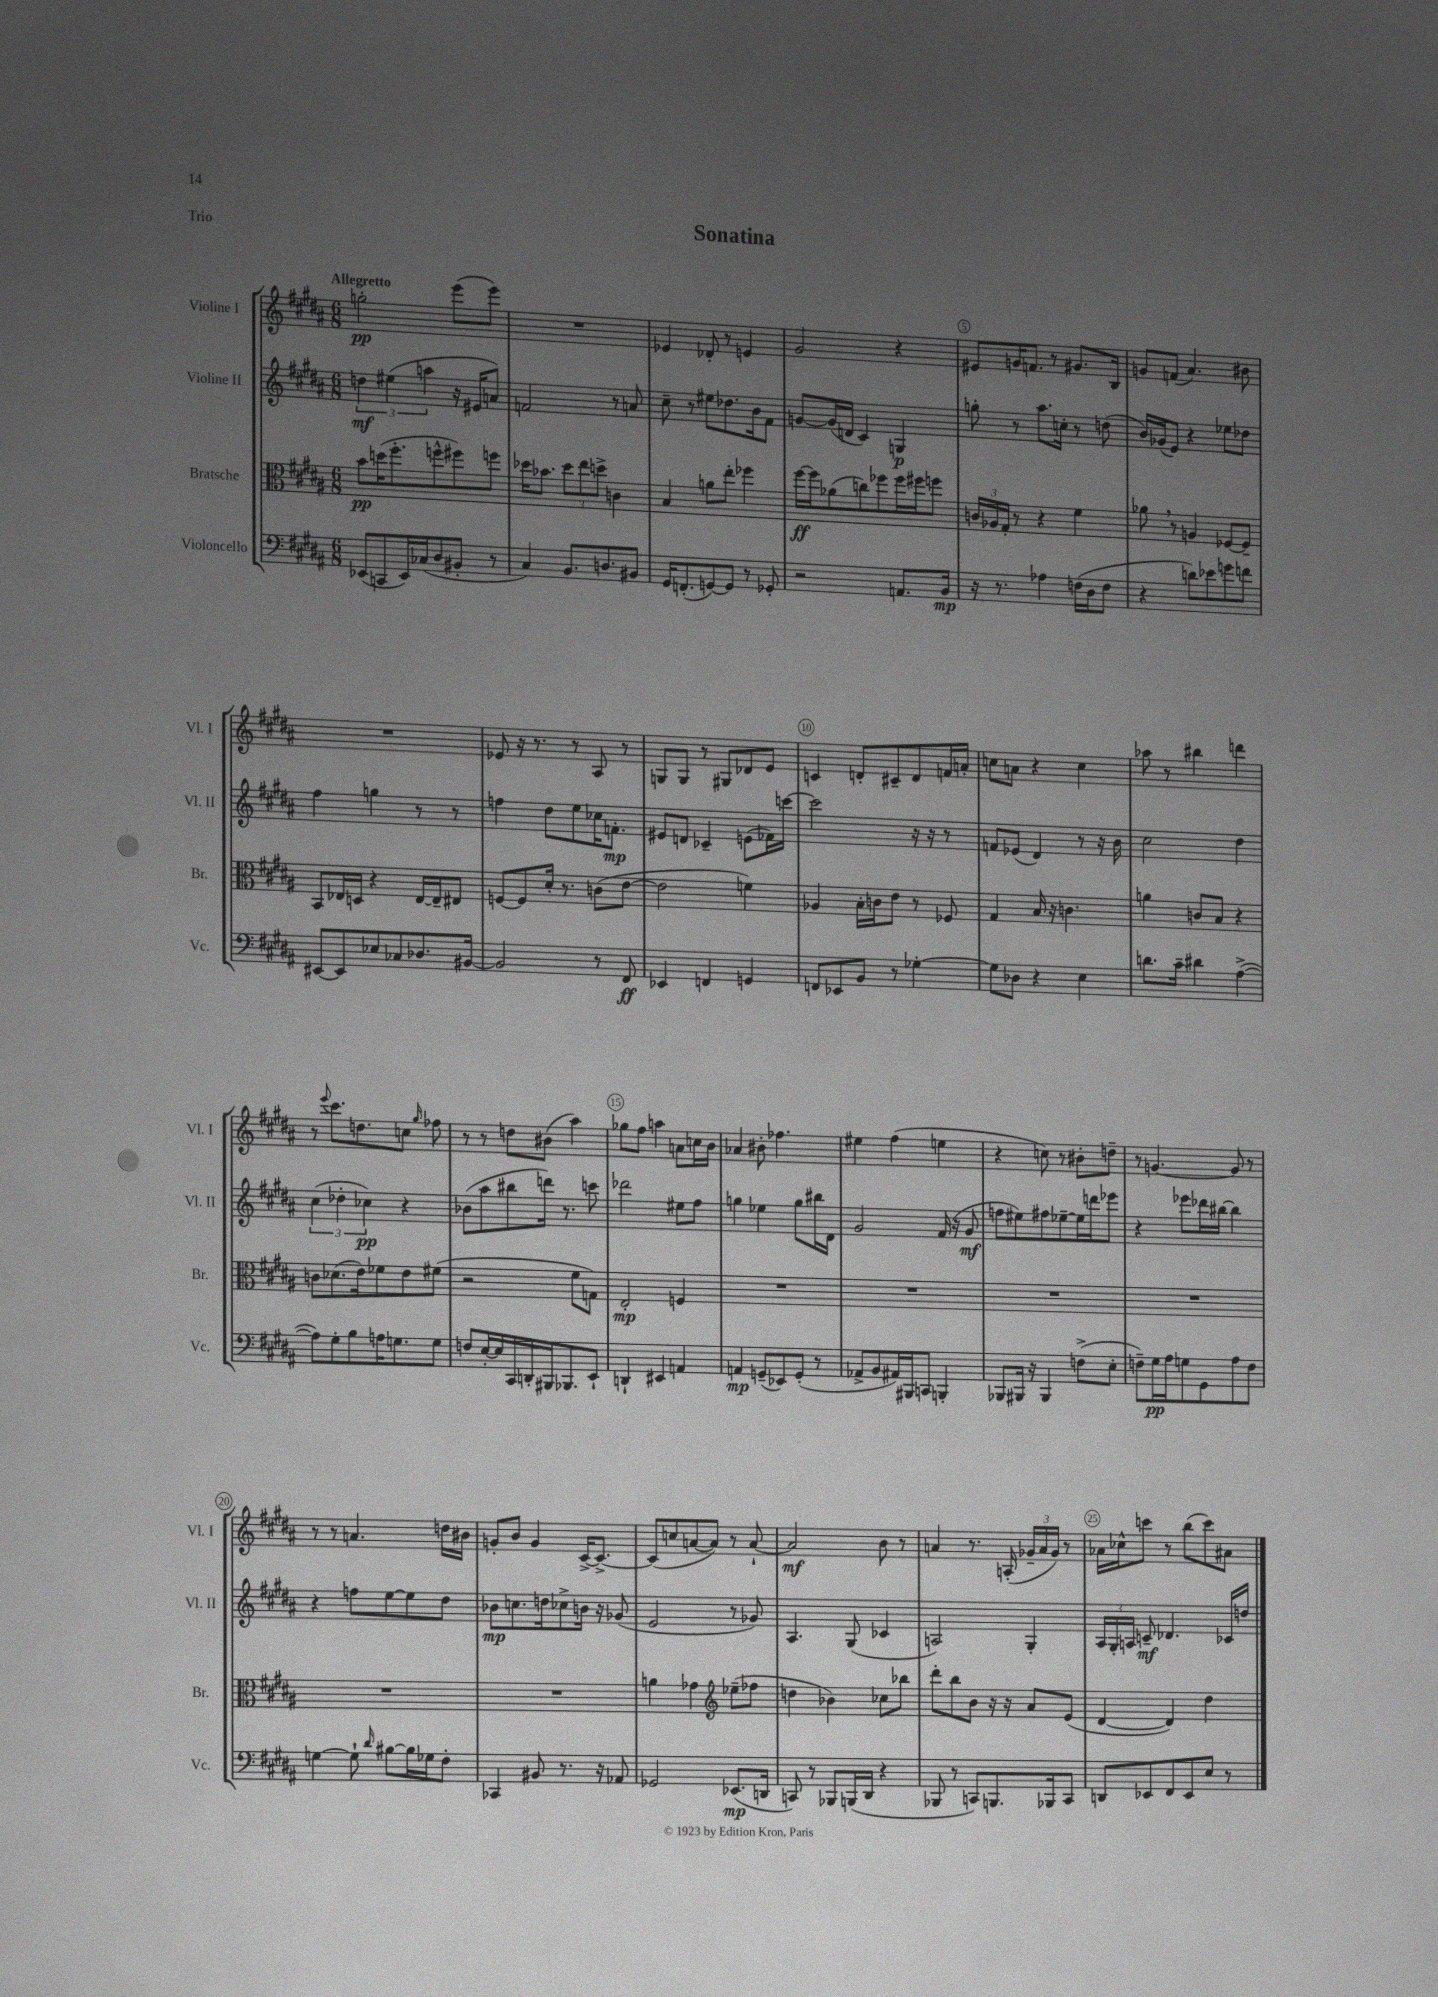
\header { title = "Sonatina" piece = "Trio" }
<<
\new StaffGroup <<
\new Staff = "s0" \with { instrumentName = "Violine I" shortInstrumentName = "Vl. I" } {
    \clef treble \key b \major \numericTimeSignature \time 6/8 \tempo "Allegretto"
    \autoBeamOff g''2-.\pp e'''8[( e'''8]) |
    R2. |
    ees'4 des'8-. r8 e'4 |
    gis'2 r4 |
    eis'8[ g'16 f'8.] r8 gis'8.[ b16] |
    g'8[ f'8]( ais'4.) bis'8 |
    R2. |
    ees'8 r16 r8. r8 ais8 r8 |
    g8[ g8] r8 gis8[ des'8 e'8] |
    c'4 d'8[-. cis'8-- d'8 f'16 a'16]-. |
    c''8[ a'8] r4 c''4 |
    aes''8 r8 bis''4 d'''4 |
    r8 \appoggiatura { e'''8 } cis'''8.[ d''8. c''8] \grace { gis''16 } fes''8 |
    r8 r8 d''8[ bis'8]( ais''4) |
    ges''8[ fis''8] a''4 a'8[ c''16 b'16] |
    aes'4 bis'8-. fes''4. |
    eis''4 fis''4( e''4 |
    r4 c''8) r8 bis'8[-. d''8]-- |
    r8 g'4.~ g'8 r8 |
    r8 r8 a'4. d''16[ bis'16] |
    g'8[-. b'8] g'4 cis'16[~-> cis'8.]~-> |
    cis'8[( c''8 a'8~ a'8]) r8 a'8~-! |
    a'2\mf b'8 r8 |
    a'4 r8. a16-.( \tuplet 3/2 { ges'16[-- a'16 ges'16]) } r8 |
    aes'16[ ces''16-^ c'''8] r8 b''8[( c'''8) ais'8] \bar "|." |
}
\new Staff = "s1" \with { instrumentName = "Violine II" shortInstrumentName = "Vl. II" } {
    \clef treble \key b \major \numericTimeSignature \time 6/8
    \autoBeamOff \tuplet 3/2 { d''4\mf eis''4( a''4 } r16 eis'16[ a'8]) |
    f'2 r8 a'8 |
    cis''8-- r8 eis''8[ des''8. b'16 fis'8] |
    g'8[~ g'16( d'16] cis'4) g4\p |
    g''8-. r8 ais''8.[ c''16]-. r8 d''8( |
    b'16[) ges'16( e'8]) r4 ees''8[ des''8] |
    fis''4 g''4 r8 r8 |
    f''4 dis''8[ e''8 ces''16 f'8.]-.\mp |
    eis'8[ d'8] ces'4-- e'8[( fes'16) c'''16]~ |
    c'''2 r16 r16 r8 |
    f'8[ ees'8]( dis'4) r8 r16 b'16 |
    cis''2 dis''4 |
    \tuplet 3/2 { cis''4( des''4-. ces''4\pp) } r4 |
    bes'8[( ais''8 bis''8 d'''16]) r8. c'''8 |
    des'''2 eis''8[ fis''8] |
    g''4 ees''4 g''8[ bis''16 dis'16] |
    gis'2 fis'16( r16 gis'8\mf |
    f''8[ eis''8) fis''8 ees''8~-- ees''16 d'''16 ees'''8] |
    r4 ees'''8[ des'''16 bis''16]~ bis''4 |
    r4 f''8[ e''8~ e''8 dis''8] |
    bes'8[\mp c''8. d''16 ces''8-> b'16] r16 ges'8( |
    e'2 r8 ges'8) |
    ais4. gis8( ces'4 |
    a2) gis4-. |
    \tuplet 3/2 { ais16[ gis16-. a16] } c'8--\mf des'4. ces'16[ d''16] \bar "|." |
}
\new Staff = "s2" \with { instrumentName = "Bratsche" shortInstrumentName = "Br." } {
    \clef alto \key b \major \numericTimeSignature \time 6/8
    \autoBeamOff b'8[\pp d''16( fis''8.-. f''8-^ fis''8) f''8] |
    des''16[ bes'8.] \tuplet 3/2 { des''8[ e''8 d''8]-> } c'4 |
    b4 a'8[ e''8]-. fes''4 |
    fis''16[~\ff fis''16 aes'8( c''8) fes''8 fes''16 fis''16 f''8] |
    \tuplet 3/2 { c'16[ aes16 gis16]-. } r8 r4 fis'4 |
    aes'8 \breathe r8 a4 fes8[~ fes8]-- |
    b,8[ ees16 d16] r4 ees16[~ ees16-- eis8] |
    f8[~ f8 dis'16]-. r8. c'8[( e'8]~ |
    e'2 f'4) |
    aes4 b16[-. c'16 e'8] r8 fes8 |
    gis4 b16 r16 c'4. |
    a'4 c'8[ b8] r4 |
    c'8[ des'8.( e'16) fes'8 e'8 fis'8]( |
    r2 fis'8[ g8]) |
    e2-.\mp f4 |
    R2. |
    R2. |
    R2. |
    R2. |
    R2. |
    R2. |
    a'4 ges'4 \clef treble ees''8[--( fes''8] |
    d''4 bes'4) ces''8[ bes''8] |
    dis'''8[-. b''8 b'8] r16 r16 ais'8[ e'8]( |
    dis'4~ dis'4) dis''4 \bar "|." |
}
\new Staff = "s3" \with { instrumentName = "Violoncello" shortInstrumentName = "Vc." } {
    \clef bass \key b \major \numericTimeSignature \time 6/8
    \autoBeamOff ees,8[( c,8 ees,16) ces16( dis8 bis,8]-. r8 |
    cis4) b,8.[ d8. bis,8] |
    gis,16[ f,8.-.( g,8~) g,8] r8 ges,8-. |
    r2 a,8.[ b,16]\mp |
    r16 r8. aes4 f16[( dis16 f8] |
    r4 d'8[) ees'8 g'8 f'8] |
    eis,8[~ eis,8 ees8 ces8 des8. bis,16]~ |
    bis,2 r8 fis,8\ff |
    ees,4 f,4 g,4 |
    f,8[ ees,8 b,8] r8 ges4~-. |
    ges8[ des8] r4 e4 |
    d'8.[ cis'16]-- dis'4 ais4~->( |
    ais8[) gis8-. b8 a16 g8. g8] |
    f8[ e16~-. e16 cis,16 d,16-. bis,,16 bes,,8. e,8]-! |
    d,4-! eis,4 a,4 |
    a,4\mp g,8[--( ees,8) g,8]-.( r8 |
    aes,8[-> b,8 ais,16) bis,,16 c,8] b,,4-. |
    bes,,8[ bis,,16] r16 bis,,4 f8[->( e8]-. |
    f8[--) gis16\pp ais16 g8 gis,8 ais8 f8] |
    g4~ g8-! \grace { dis'16 } bis8[~ bis16 ges16 fis8]-. |
    ces,4 bis,8 r8. r16 aes,8 |
    ges,2 ees,8.[\mp( d,16] |
    c,8) r8 bes,,8[ b,,16( dis,16] r4 |
    bes,,8 r8 c,8[) b,,8. bes,,16 c,8] |
    d,8[ ees,8 fis,8 ees,8 e8] r8 \bar "|." |
}
>>
>>
\layout { \context { \Score \override BarNumber.break-visibility = ##(#f #t #t) barNumberVisibility = #(every-nth-bar-number-visible 5) \override BarNumber.stencil = #(make-stencil-circler 0.1 0.3 ly:text-interface::print) } }
